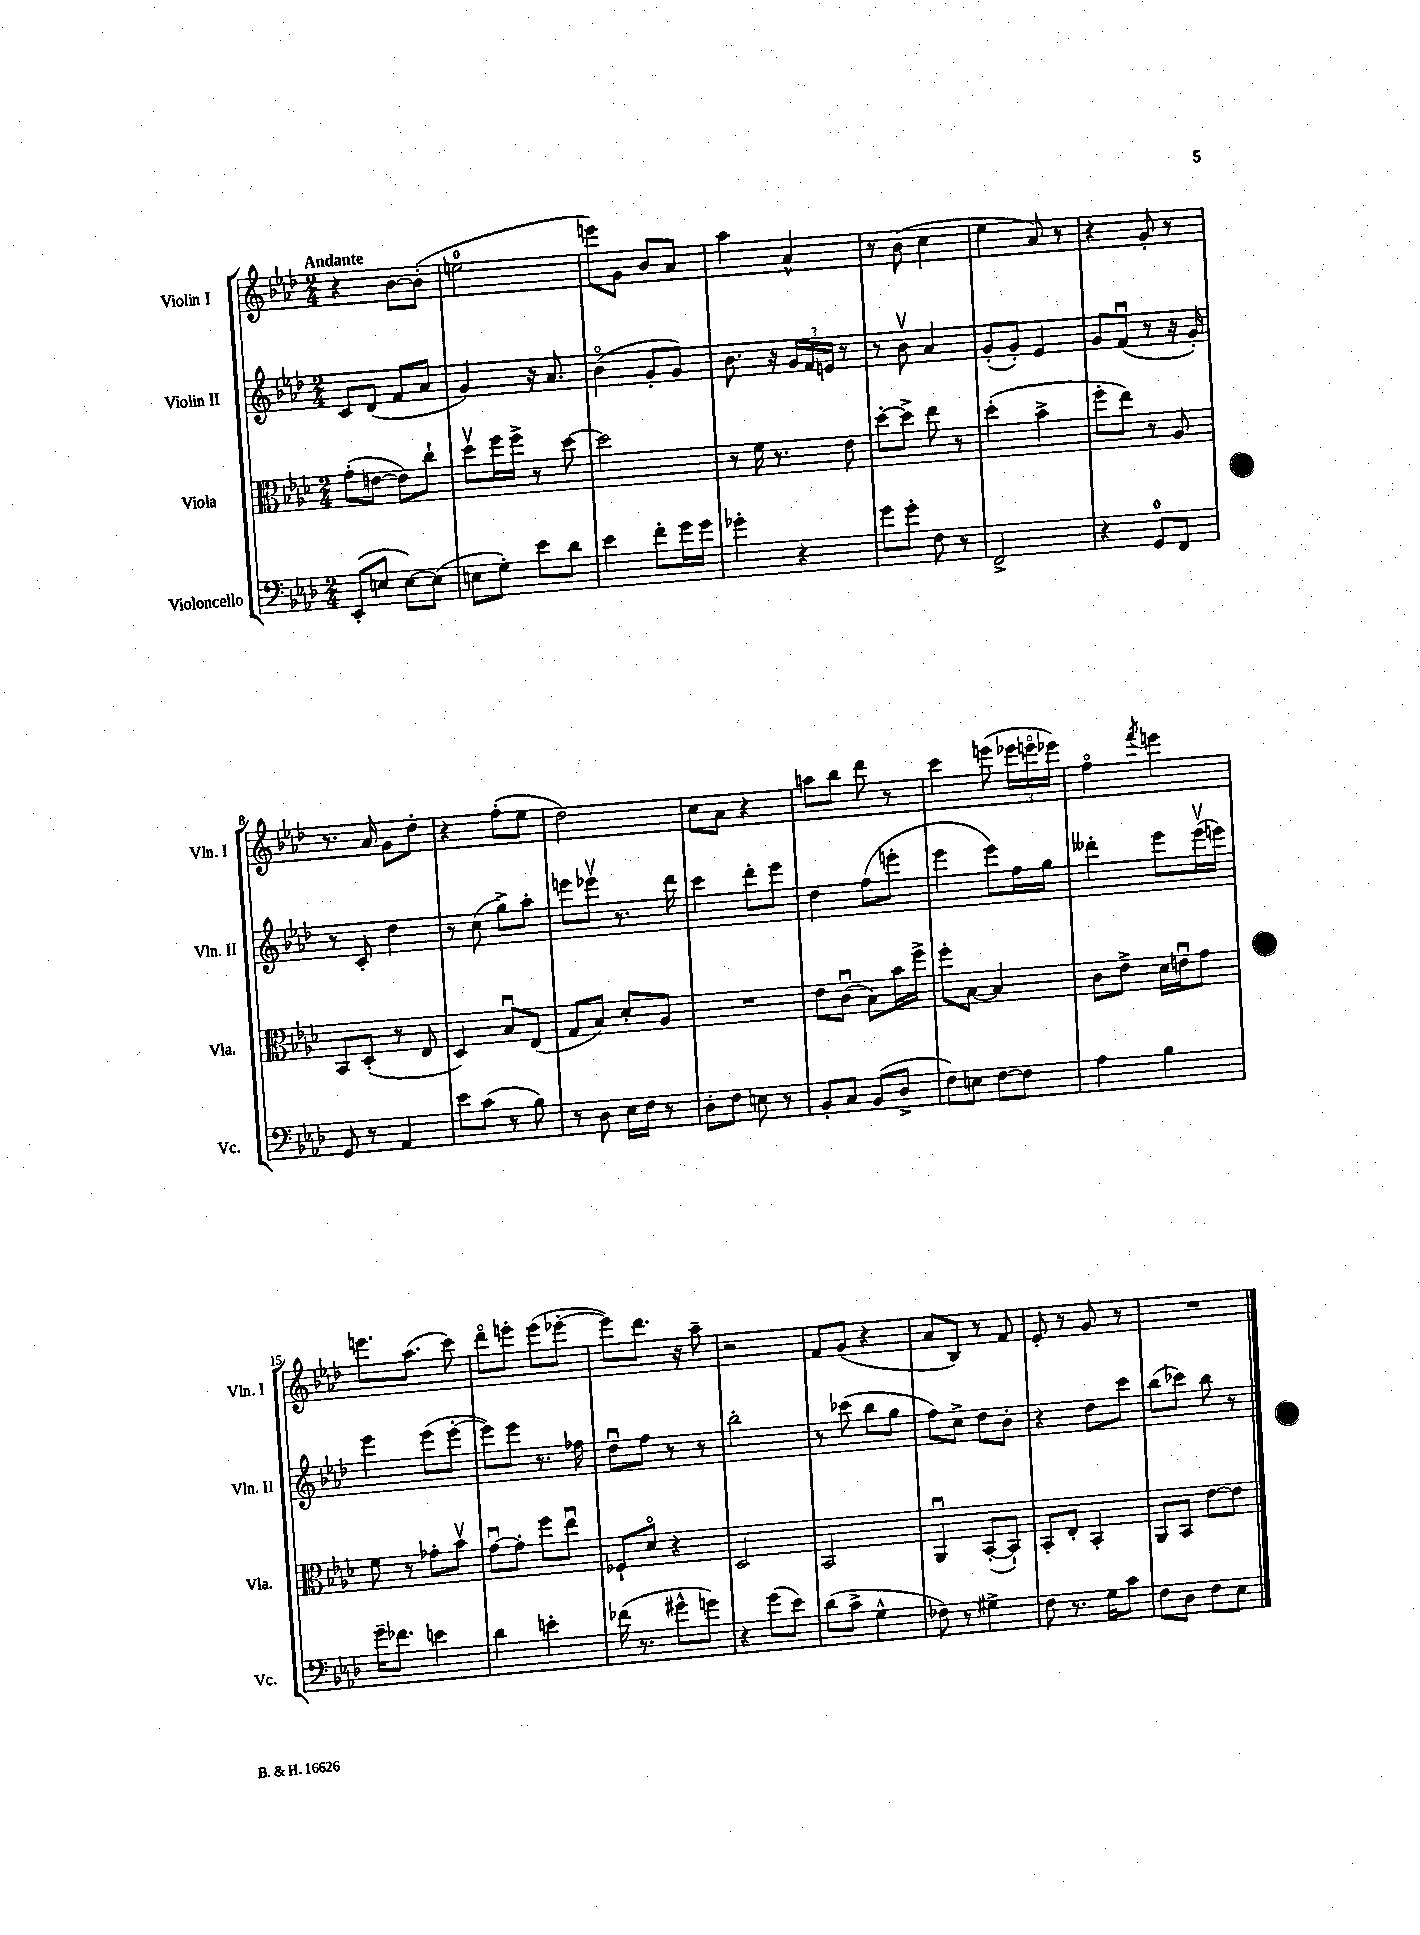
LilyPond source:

<<
\new StaffGroup <<
\new Staff = "s0" \with { instrumentName = "Violin I" shortInstrumentName = "Vln. I" } {
    \clef treble \key aes \major \numericTimeSignature \time 2/4 \tempo "Andante"
    \autoBeamOff r4 bes'8[~ bes'8]-.( |
    e''2-0 |
    e'''8[) g'8] bes'8[ aes'8] |
    aes''4 aes'4-^ |
    r8 bes'8( c''4 |
    ees''4 aes'8) r8 |
    r4 g'8-. r8 |
    r8. aes'16 g'8[ des''8]-. |
    r4 f''8[-.( ees''8] |
    des''2) |
    c''8[ aes'8] r4 |
    a''8[ bes''8] des'''8 r8 |
    c'''4 e'''8( \tuplet 3/2 { ees'''16[ e'''16\flageolet ees'''16]) } |
    f''4\flageolet \acciaccatura { f'''8 } e'''4 |
    e'''8.[ aes''8.]( c'''8) |
    des'''8[\flageolet e'''8]-. e'''8[( ees'''8]~-. |
    ees'''8[) des'''8.] r16 aes''8-- |
    r2 |
    f'8[ g'8]( r4 |
    aes'8[ bes8]) r8 f'8 |
    ees'8-. r8 g'8 r8 |
    R2 \bar "|." |
}
\new Staff = "s1" \with { instrumentName = "Violin II" shortInstrumentName = "Vln. II" } {
    \clef treble \key aes \major \numericTimeSignature \time 2/4
    \autoBeamOff c'8[ des'8]( f'8[ aes'8] |
    g'4) r16 aes'8. |
    bes'4\flageolet( g'8[-. g'8]) |
    bes'8. r16 \tuplet 3/2 { g'16[ f'16 e'16] } r8 |
    r8 bes'8\upbow aes'4 |
    g'8[-.( g'8]-.) ees'4 |
    g'8[ f'8]\downbow( r8 r16 g'16-.) |
    r8 c'8-. des''4 |
    r8 c''8( g''8[->) aes''8]-. |
    e'''8[ ees'''8]\upbow r8. des'''16 |
    c'''4 des'''8[-. ees'''8] |
    des''4 f''8[( e'''8]-. |
    ees'''4 ees'''8[) f''16 g''16] |
    deses'''4-. ees'''8[ ees'''16\upbow( e'''16]) |
    ees'''4 ees'''8[( ees'''8]~-. |
    ees'''8[) ees'''8] r8. fes''16 |
    des''8[\downbow f''8] r8 r8 |
    bes''2-. |
    r8 ces'''8( bes''8[ g''8] |
    f''8[) c''8]-> des''8[ bes'8]-. |
    r4 des''8[ c'''8] |
    bes''8[( ces'''8]) bes''8 r8 \bar "|." |
}
\new Staff = "s2" \with { instrumentName = "Viola" shortInstrumentName = "Vla." } {
    \clef alto \key aes \major \numericTimeSignature \time 2/4
    \autoBeamOff g'8[-.( e'8]~ e'8[) c''8]-! |
    des''8[\upbow f''16 f''16]-> r8 des''8~ |
    des''2 |
    r8 f'16 r8. ees'8 |
    des''8[~-. des''8]-> ees''8 r8 |
    des''4-.( bes'4-> |
    f''8[-. ees''8]) r8 aes8 |
    bes,8[ des8]-.( r8 ees8 |
    des4) bes8[\downbow ees8]( |
    g8[ bes8]) des'8[-. aes8] |
    R2 |
    ees'8[ c'8]\downbow( bes8[) bes'16 f''16]-> |
    f''8[-. bes8]~ bes4 |
    c'8[ ees'8]-> des'16[ e'16\downbow g'8] |
    f'8 r8 ges'8[-. bes'8]\upbow |
    g'8[~\downbow g'8]-. f''8[ ees''8]\downbow |
    fes8[-! des'8]\flageolet r4 |
    des2 |
    bes,2 |
    aes,4\downbow bes,8[~-.( bes,8]-!) |
    bes,8[-. ees8]-. bes,4-. |
    aes,8[ bes,8] ees'8[~ ees'8] \bar "|." |
}
\new Staff = "s3" \with { instrumentName = "Violoncello" shortInstrumentName = "Vc." } {
    \clef bass \key aes \major \numericTimeSignature \time 2/4
    \autoBeamOff ees,8[-.( e8] e8[~) e8]( |
    e8[ g8]-.) ees'8[ des'8] |
    ees'4 f'8[-. g'16 g'16] |
    ges'4-. r4 |
    g'8[ g'8]-. f8 r8 |
    f,2-> |
    r4 g,8[-0 f,8] |
    g,8 r8 aes,4 |
    ees'8[ c'8]( r8 bes8) |
    r8 des8 ees16[ f16] r8 |
    des8[-. f8] e8 r8 |
    bes,8[-. c8] bes,8[( des8]-> |
    f8[) e8] f8[~ f8] |
    aes4 bes4 |
    g'16[-- fes'8.] e'4 |
    des'4 e'4-. |
    fes'16( r8. gis'8[-^ g'8]) |
    r4 g'8[( ees'8]) |
    des'8[( c'8]-> g4-^ |
    fes8) r8 gis4-> |
    f8 r8. g16[ c'8] |
    f8[ des8] f8[ ees8] \bar "|." |
}
>>
>>
